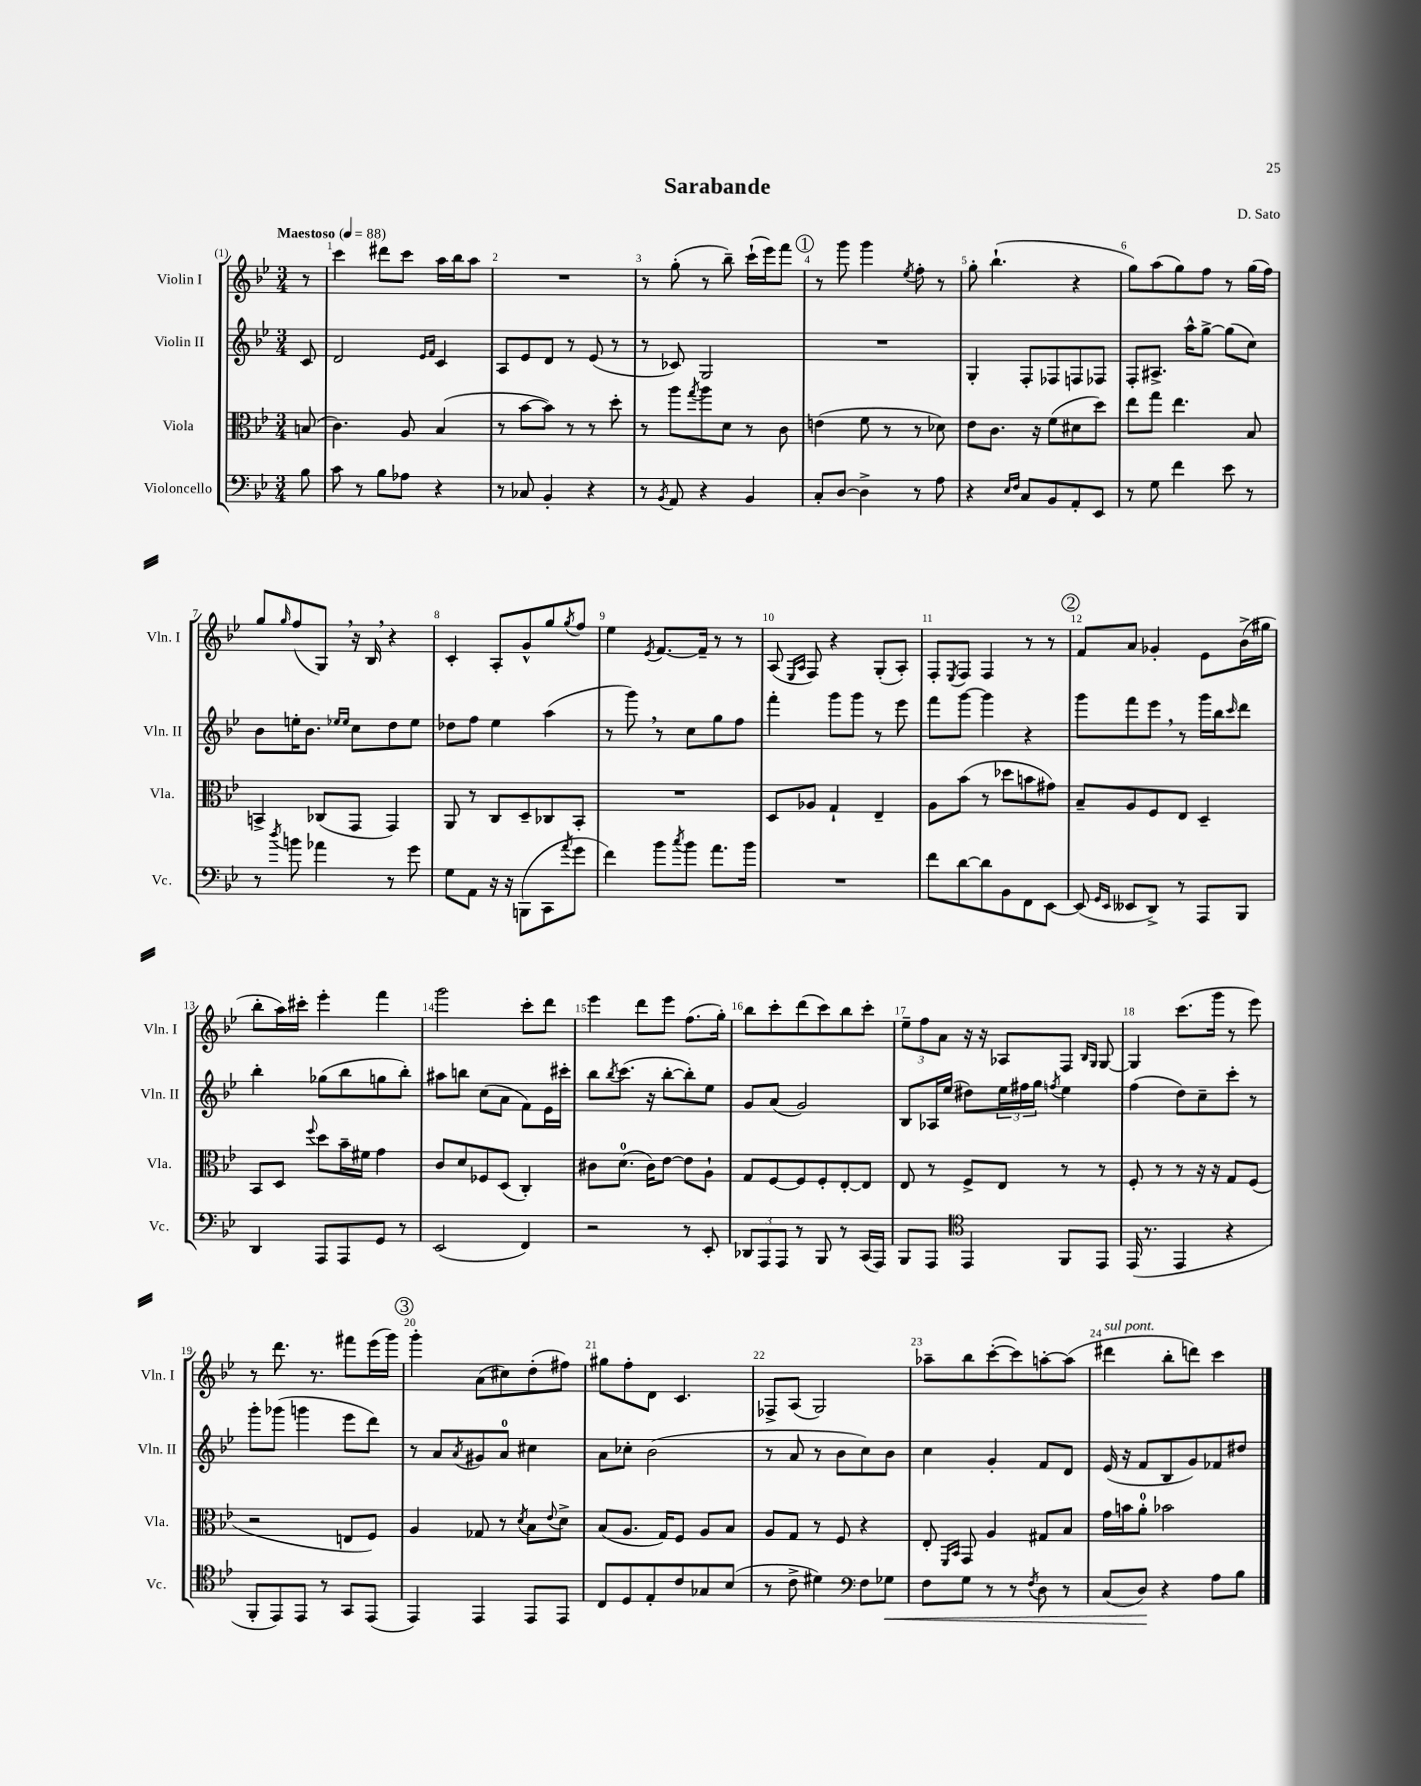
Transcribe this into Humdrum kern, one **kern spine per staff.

**kern	**dynam	**kern	**kern	**kern
*part4	*part4	*part3	*part2	*part1
*staff4	*staff4	*staff3	*staff2	*staff1
*I"Violoncello	*	*I"Viola	*I"Violin II	*I"Violin I
*I'Vc.	*	*I'Vla.	*I'Vln. II	*I'Vln. I
*clefF4	*	*clefC3	*clefG2	*clefG2
*k[b-e-]	*	*k[b-e-]	*k[b-e-]	*k[b-e-]
*M3/4	*	*M3/4	*M3/4	*M3/4
*MM88	*	*MM88	*MM88	*MM88
=	=	=	=	=
!	!	!	!	!LO:TX:a:B:t=Maestoso
8B-\	.	(8Bn/	8c/	8r
=1	=1	=1	=1	=1
8c\	.	4.c\)	2d/	4ccc\
8r	.	.	.	.
8B-\L	.	.	.	8ddd#X\L
8A-X\J	.	8A/	.	8ccc\J
.	.	.	16qqe-/LL	.
.	.	.	16qqf/JJ	.
4r	.	(4B-/	4c/	16aa\LL
.	.	.	.	16bb-\J
.	.	.	.	8aa\J
=2	=2	=2	=2	=2
8r	.	8r	8A/L	2.r
8C-X/	.	[8b-\L	8e-/	.
4BB-'/	.	8b-\J])	8d/J	.
.	.	8r	8r	.
4r	.	8r	(8e-/	.
.	.	8dd'\	8r	.
=3	=3	=3	=3	=3
8r	.	8r	8r	8r
8qBB-/	.	.	.	.
8AA/	.	8aa\L	8c-X/)	(8gg'\
.	.	8qgg/	.	.
4r	.	8aa\	2G/	8r
.	.	8d\J	.	8bb-~\)
4BB-/	.	8r	.	(16ccc`\LL
.	.	.	.	16eee-\J)
.	.	8c\	.	8fff\J
!!LO:REH:place=s1:t=1
=4	=4	=4	=4	=4
8C'/L	.	(4en\	2.r	8r
[8D/J	.	.	.	8ggg\
4D^\]	.	8f\	.	4ggg\
.	.	8r	.	.
.	.	.	.	8qee-/
8r	.	8r	.	8ff'\
8A\	.	8d-X\)	.	8r
=5	=5	=5	=5	=5
4r	.	8e-\L	4G'/	8gg'\
.	.	8.c\J	.	(4.bb-`\
16qqE-/LL	.	.	.	.
16qqF/JJ	.	.	.	.
8C/L	.	.	8F'/L	.
.	.	16r	.	.
8BB-/	.	(8f\L	8F-X/	.
8AA'/	.	8d#X\	8Fn/	4r
8EE-/J	.	8dd\J)	8F-X/J	.
=6	=6	=6	=6	=6
8r	.	8ee-\L	8F'/L	8gg\L)
8G\	.	8gg\J	8.A#X^/J	(8aa\
4f\	.	4.ee-\	.	8gg\)
.	.	.	16aa^^\KL	.
.	.	.	[8gg^\J	8ff\J
8e-\	.	.	(8gg\L]	8r
8r	.	8B-/	8cc\J)	(16gg\LL
.	.	.	.	16ff\JJ)
!!LO:LB:g=z
=7	=7	=7	=7	=7
8r	.	4BBn^/	8b-\L	8gg/L
8qdd/	.	.	.	16qqgg/
8bn\	.	.	16een'\K	(8ff/
.	.	.	8.b-\J	.
4a-X\	.	(8C-X/L	.	8G,/J)
.	.	.	16qqee-X/LL	.
.	.	.	16qqee-/JJ	.
.	.	8GG/J	8cc\L	16r
.	.	.	.	16B-,/
8r	.	4GG/)	8dd\	4r
8g\	.	.	8ee-\J	.
=8	=8	=8	=8	=8
8G\L	.	8AA/	8dd-X\L	4c'/
8AA\J	.	8r	8ff\J	.
16r	.	8C/L	4ee-\	8A'/L
16r	.	.	.	.
(8BBBn\L	.	8D~/	.	8g^^/
8CC\	.	8C-X/	(4aa\	8gg/
8qa/	.	.	.	8qgg/
8g\J	.	8BB-'/J	.	8ff/J
=9	=9	=9	=9	=9
4f\)	.	2.r	8r	4ee-\
.	.	.	8ggg,\)	.
.	.	.	.	8qe-/
8b-\L	.	.	8r	[8.f/L
8qcc/	.	.	.	.
8b-\J	.	.	8cc\L	.
.	.	.	.	16f~/Jk]
8.a\L	.	.	8gg\	8r
.	.	.	8ff\J	8r
16b-\Jk	.	.	.	.
=10	=10	=10	=10	=10
2.r	.	8D/L	4fff'\	(8A/
.	.	.	.	16qqE-/LL
.	.	.	.	16qqA/JJ
.	.	8A-X/J	.	8F/)
.	.	4G`/	8ggg\L	4r
.	.	.	8ggg\J	.
.	.	4E-~/	8r	(8G'/L
.	.	.	8eee-\	8A'/J)
=11	=11	=11	=11	=11
8f\L	.	8A\L	8fff\L	8F'/L
.	.	.	.	8qE-/
[8d\	.	(8b-\J	[8ggg\J	8F/J
8d\]	.	8r	4ggg\]	4F/
8BB-\	.	8dd-X\L	.	.
8FF\	.	8bn\	4r	8r
[8EE-\J	.	8g#X\J)	.	8r
!!LO:REH:place=s1:t=2
=12	=12	=12	=12	=12
(8EE-/]	.	8B-~/L	8ggg\L	8f/L
16qqGG/LL	.	.	.	.
16qqEE-/JJ	.	.	.	.
8EE--X/L	.	8A/	8fff\	8a/J
8DD^/J)	.	8F/	8eee-,\J	4g-X'/
8r	.	8E-/J	8r	.
8AAA/L	.	4D~/	16ggg\LL	8e-\L
.	.	.	16bb-\J	.
.	.	.	16qqccc/	.
8BBB-/J	.	.	8ddd\J	(16b-^\L
.	.	.	.	16gg#X\JJ
!!LO:LB:g=z
=13	=13	=13	=13	=13
4DD/	.	8BB-/L	4bb-'\	8bb-'\L
.	.	8D/J	.	16aa\L)
.	.	.	.	16ccc#X'\JJ
.	.	8qqff/	.	.
8AAA/L	.	8dd\L	(8gg-X\L	4eee-'\
8AAA/	.	16b-~\L	8bb-\	.
.	.	16f#X\JJ	.	.
8GG/J	.	4g\	8ggn\	4fff\
8r	.	.	8bb-'\J)	.
=14	=14	=14	=14	=14
(2EE-/	.	8c/L	8aa#X\L	2ggg\
.	.	8d/	8bbn\J	.
.	.	8F-X/	(8cc\L	.
.	.	(8D/J	8a\J	.
4FF/)	.	4C'/)	8f\L)	8ccc'\L
.	.	.	16e-\L	8ddd\J
.	.	.	16ccc#X'\JJ	.
=15	=15	=15	=15	=15
2r	.	8c#X\L	8bb-\L	4eee-\
.	.	.	8qbb-/	.
.	.	(8.d\J	(8.ccc\J	.
.	.	.	.	8ddd\L
.	.	16c#\KL)	16r	.
.	.	[8e-\J	[8bb-'\L	8eee-\J
8r	.	8e-\L]	8bb-'\])	(8.ff\L
8EE-'/	.	8A`\J	8ee-\J	.
.	.	.	.	16gg'\Jk)
=16	=16	=16	=16	=16
12DD-X/L	.	8G/L	8g/L	8bb-\L
12AAA/	.	.	.	.
.	.	[8F/	(8a/J	8ccc'\
12AAA/J	.	.	.	.
8r	.	8F/]	2g/)	(8ddd\
8BBB-/	.	8F'/	.	8ccc\)
8r	.	[8E-'/	.	8bb-\
(16CC/LL	.	8E-/J]	.	8ccc'\J
16AAA/JJ)	.	.	.	.
=17	=17	=17	=17	=17
8BBB-/L	.	8E-/	8B-/L	12ee-~\L
.	.	.	.	12ff\
8AAA/J	.	8r	16A-X/L	.
.	.	.	.	12a\J
.	.	.	(16ee-/JJ	.
*clefC4	*	*	*	*
4EE-/	.	8F^/L	8dd#X\L)	16r
.	.	.	.	16r
.	.	8E-/J	24ee-\L	8A-X/L
.	.	.	24ff#X\	.
.	.	.	24gg\JJ	.
.	.	.	8qffn/	.
8FF/L	.	8r	4ee-\	8F/J
.	.	.	.	16qqB-/LL
.	.	.	.	16qqG/JJ
8EE-/J	.	8r	.	[8G/
=18	=18	=18	=18	=18
(16EE-/	.	8F'/	(4ff\	4G/]
8.r	.	.	.	.
.	.	8r	.	.
4EE-/	.	8r	8dd\L)	(8.ccc\L
.	.	16r	8cc~\	.
.	.	16r	.	16ggg\Jk
4r	.	8G/L	8ccc'\J	8r
.	.	(8F/J	8r	8eee-\)
!!LO:LB:g=z
=19	=19	=19	=19	=19
8FF'/L	.	2r	8ggg'\L	8r
8EE-/)	.	.	(8ggg-X\J	8.ddd\
8EE-/J	.	.	4gggn\	.
.	.	.	.	8.r
8r	.	.	.	.
8GG/L	.	8En/L	8eee-\L	8fff#X\L
(8EE-/J	.	8F/J)	8ddd\J)	(16eee-\L
.	.	.	.	16ggg\JJ)
!!LO:REH:place=s1:t=3
=20	=20	=20	=20	=20
4EE-/)	.	4A/	8r	4ggg'\
.	.	.	8a/L	.
.	.	.	8qa/	.
4EE-/	.	8G-X/	8g#X/	(8a\L
.	.	8r	8a/J	8cc#X\)
.	.	8qd/	.	.
8EE-/L	.	8B-\L	4cc#X\	(8dd'\
.	.	8qqe-/	.	.
8EE-/J	.	8d^\J	.	8ff#X\J)
=21	=21	=21	=21	=21
8C/L	.	(8B-/L	8a\L	8gg#X\L
8D/	.	8.A/J	8cc-X'\J	8ff'\
8E-'/	.	.	(2b-\	8d\J
.	.	16G/KL)	.	.
8c/	.	8F/J	.	4.c/
8G-X/	.	8A/L	.	.
(8B-/J	.	8B-/J	.	.
=22	=22	=22	=22	=22
8r	.	8A/L	8r	8F-X^/L
8c^\	.	8G/J	8a/	(8A/J
4d#X\)	.	8r	8r	2G/)
.	.	8F/	8b-\L	.
*clefF4	*	*	*	*
8F\L	.	4r	8cc\)	.
!	!LO:HP:b	!	!	!
8G-X\J	<	.	8b-\J	.
=23	=23	=23	=23	=23
8F\L	.	8E-'/	4cc\	8aa-X~\L
.	.	16qqFF/LL	.	.
.	.	16qqBB-/JJ	.	.
8G\J	.	8GG/	.	8bb-\
8r	.	4A/	4g'/	([8ccc'\
8r	.	.	.	8ccc\])
8qF/	.	.	.	.
8D\	.	8G#X/L	8f/L	[8aan'\
8r	.	8B-/J	8d/J	(8aa\J]
=24	=24	=24	=24	=24
!	!	!	!	!LO:TX:a:i:t=sul pont.
(8C/L	.	16g\LL	(16e-/	4ddd#X\
.	.	16bn\J	16r	.
8D/J)	.	8a'\J	8f/L	.
4r	[	2b-X\	8B-/	8bb-'\L
.	.	.	8g/)	8dddn\J)
8A\L	.	.	8f-X/	4ccc\
8B-\J	.	.	8dd#X/J	.
==	==	==	==	==
*-	*-	*-	*-	*-
